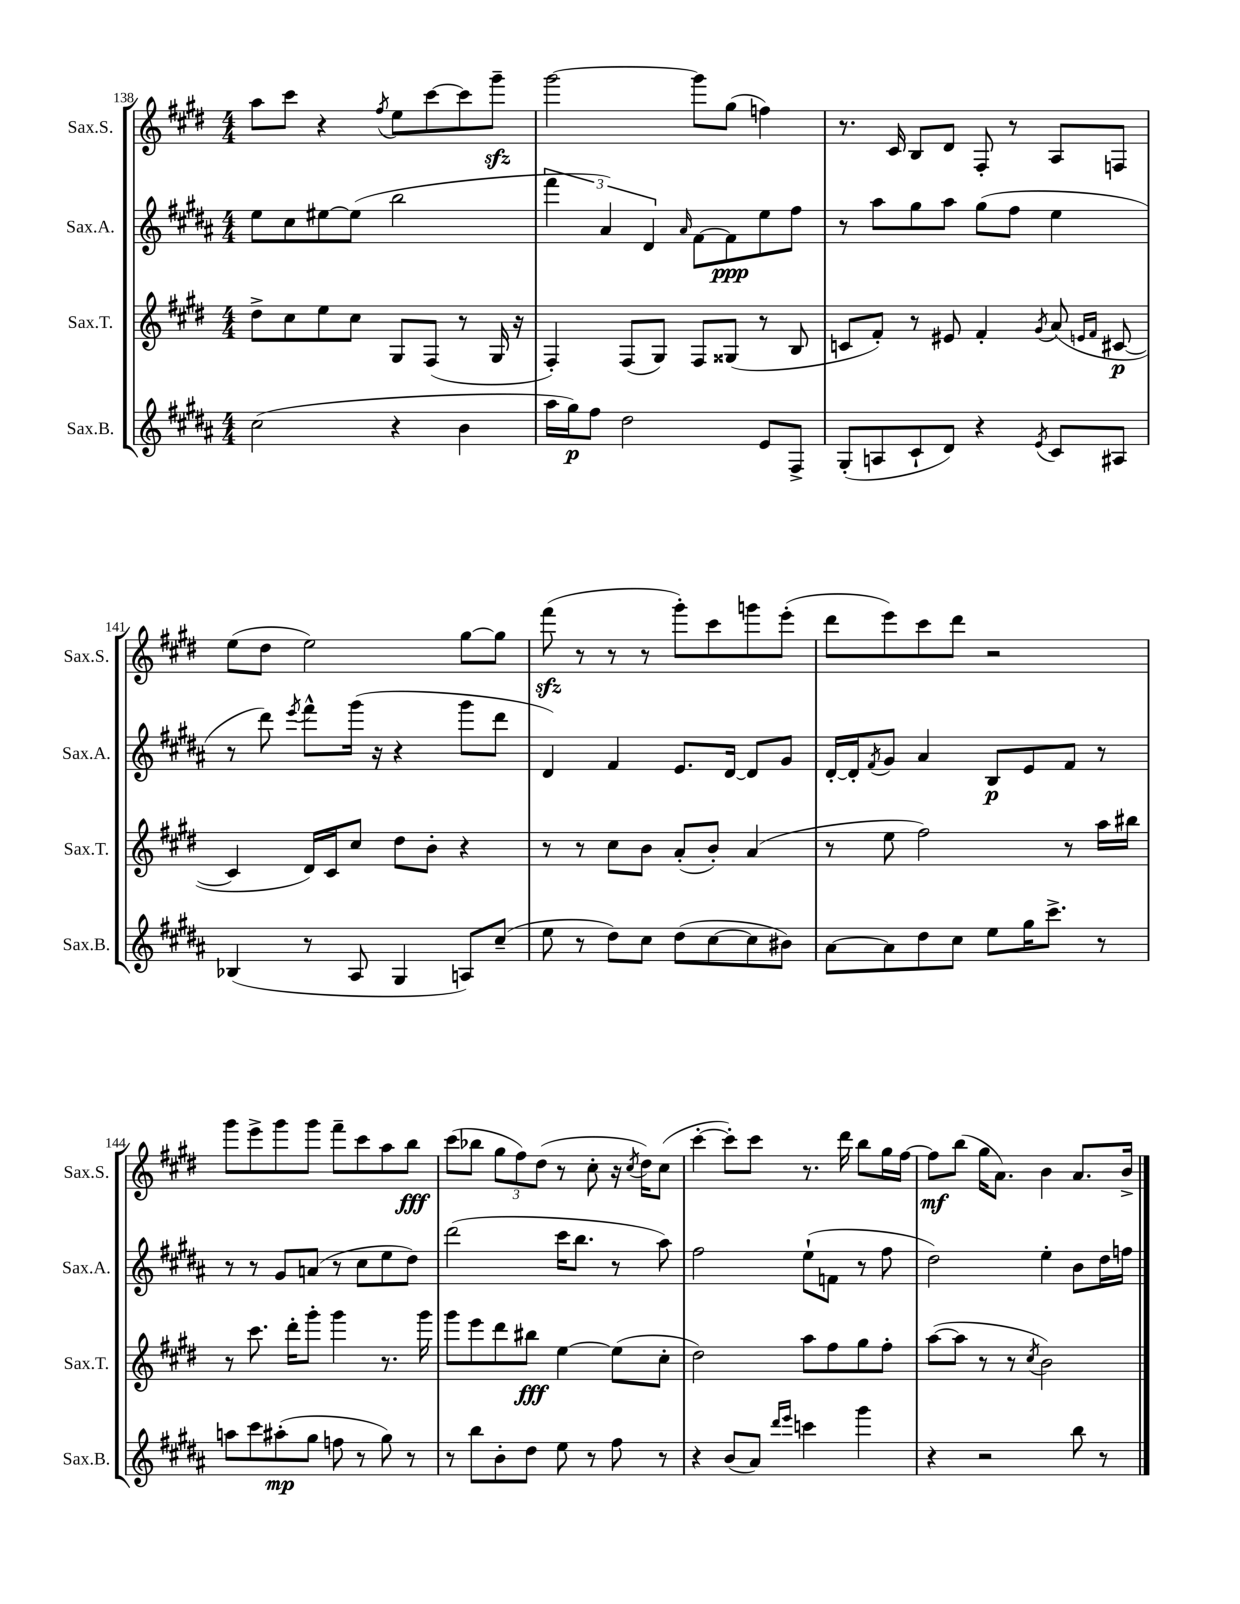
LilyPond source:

<<
\new StaffGroup <<
\new Staff = "s0" \with { instrumentName = "Sax.S." shortInstrumentName = "Sax.S." } {
    \clef treble \key e \major \numericTimeSignature \time 4/4
    a''8 cis'''8 r4 \acciaccatura { fis''8 } e''8 cis'''8~ cis'''8 gis'''8--\sfz |
    gis'''2~ gis'''8 gis''8( f''4) |
    r8. cis'16 b8 dis'8 fis8-. r8 a8 f8 |
    e''8( dis''8 e''2) gis''8~ gis''8 |
    fis'''8\sfz( r8 r8 r8 gis'''8-.) cis'''8 g'''8 e'''8-.( |
    dis'''8 e'''8) cis'''8 dis'''8 r2 |
    gis'''8 e'''8-> gis'''8 gis'''8 fis'''8-- cis'''8 a''8 b''8\fff |
    cis'''8( bes''8 \tuplet 3/2 { gis''8 fis''8) dis''8( } r8 cis''8-. r16 \acciaccatura { cis''8 } dis''16) cis''8( |
    cis'''4~-. cis'''8-.) cis'''8 r8. dis'''16 b''8 gis''16 fis''16~ |
    fis''8\mf b''8( gis''16 a'8.) b'4 a'8. b'16-> \bar "|." |
}
\new Staff = "s1" \with { instrumentName = "Sax.A." shortInstrumentName = "Sax.A." } {
    \clef treble \key b \major \numericTimeSignature \time 4/4
    e''8 cis''8 eis''8~ eis''8( b''2 |
    \tuplet 3/2 { fis'''4 ais'4) dis'4 } \grace { ais'16 } fis'8~ fis'8\ppp e''8 fis''8 |
    r8 ais''8 gis''8 ais''8 gis''8( fis''8 e''4 |
    r8 dis'''8) \acciaccatura { e'''8 } fis'''8-^ gis'''16( r16 r4 gis'''8 dis'''8 |
    dis'4) fis'4 e'8. dis'16~ dis'8 gis'8 |
    dis'16~-. dis'16-. \acciaccatura { fis'8 } gis'8 ais'4 b8\p e'8 fis'8 r8 |
    r8 r8 gis'8 a'8( r8 cis''8 e''8 dis''8) |
    dis'''2( cis'''16 b''8. r8 ais''8) |
    fis''2 e''8-!( f'8 r8 fis''8 |
    dis''2) e''4-. b'8 dis''16 f''16 \bar "|." |
}
\new Staff = "s2" \with { instrumentName = "Sax.T." shortInstrumentName = "Sax.T." } {
    \clef treble \key e \major \numericTimeSignature \time 4/4
    dis''8-> cis''8 e''8 cis''8 gis8 fis8( r8 gis16 r16 |
    fis4-.) fis8( gis8) fis8 gisis8( r8 b8 |
    c'8 fis'8-.) r8 eis'8 fis'4-. \acciaccatura { gis'8 } a'8( \grace { e'16 fis'16 } cis'8~\p |
    cis'4 dis'16) cis'16 cis''8 dis''8 b'8-. r4 |
    r8 r8 cis''8 b'8 a'8-.( b'8-.) a'4( |
    r8 e''8 fis''2) r8 a''16 bis''16 |
    r8 cis'''8. dis'''16-. gis'''8-. gis'''4 r8. gis'''16 |
    gis'''8 e'''8 dis'''8 bis''8\fff e''4~ e''8( cis''8-. |
    dis''2) a''8 fis''8 gis''8 fis''8-. |
    a''8~( a''8 r8 r8 \acciaccatura { cis''8 } b'2) \bar "|." |
}
\new Staff = "s3" \with { instrumentName = "Sax.B." shortInstrumentName = "Sax.B." } {
    \clef treble \key b \major \numericTimeSignature \time 4/4
    cis''2( r4 b'4 |
    ais''16 gis''16\p) fis''8 dis''2 e'8 fis8-> |
    gis8-.( a8 cis'8-! dis'8) r4 \acciaccatura { e'8 } cis'8 ais8 |
    bes4( r8 ais8 gis4 a8) cis''8--( |
    e''8 r8 dis''8) cis''8 dis''8( cis''8~ cis''8 bis'8) |
    ais'8~ ais'8 dis''8 cis''8 e''8 gis''16 cis'''8.-> r8 |
    a''8 cis'''8 ais''8-.\mp( gis''8 f''8 r8 gis''8) r8 |
    r8 b''8 b'8-. dis''8 e''8 r8 fis''8 r8 |
    r4 b'8( ais'8) \grace { dis'''16 e'''16 } c'''4 gis'''4 |
    r4 r2 b''8 r8 \bar "|." |
}
>>
>>
\layout { \context { \Score currentBarNumber = #138 } }
